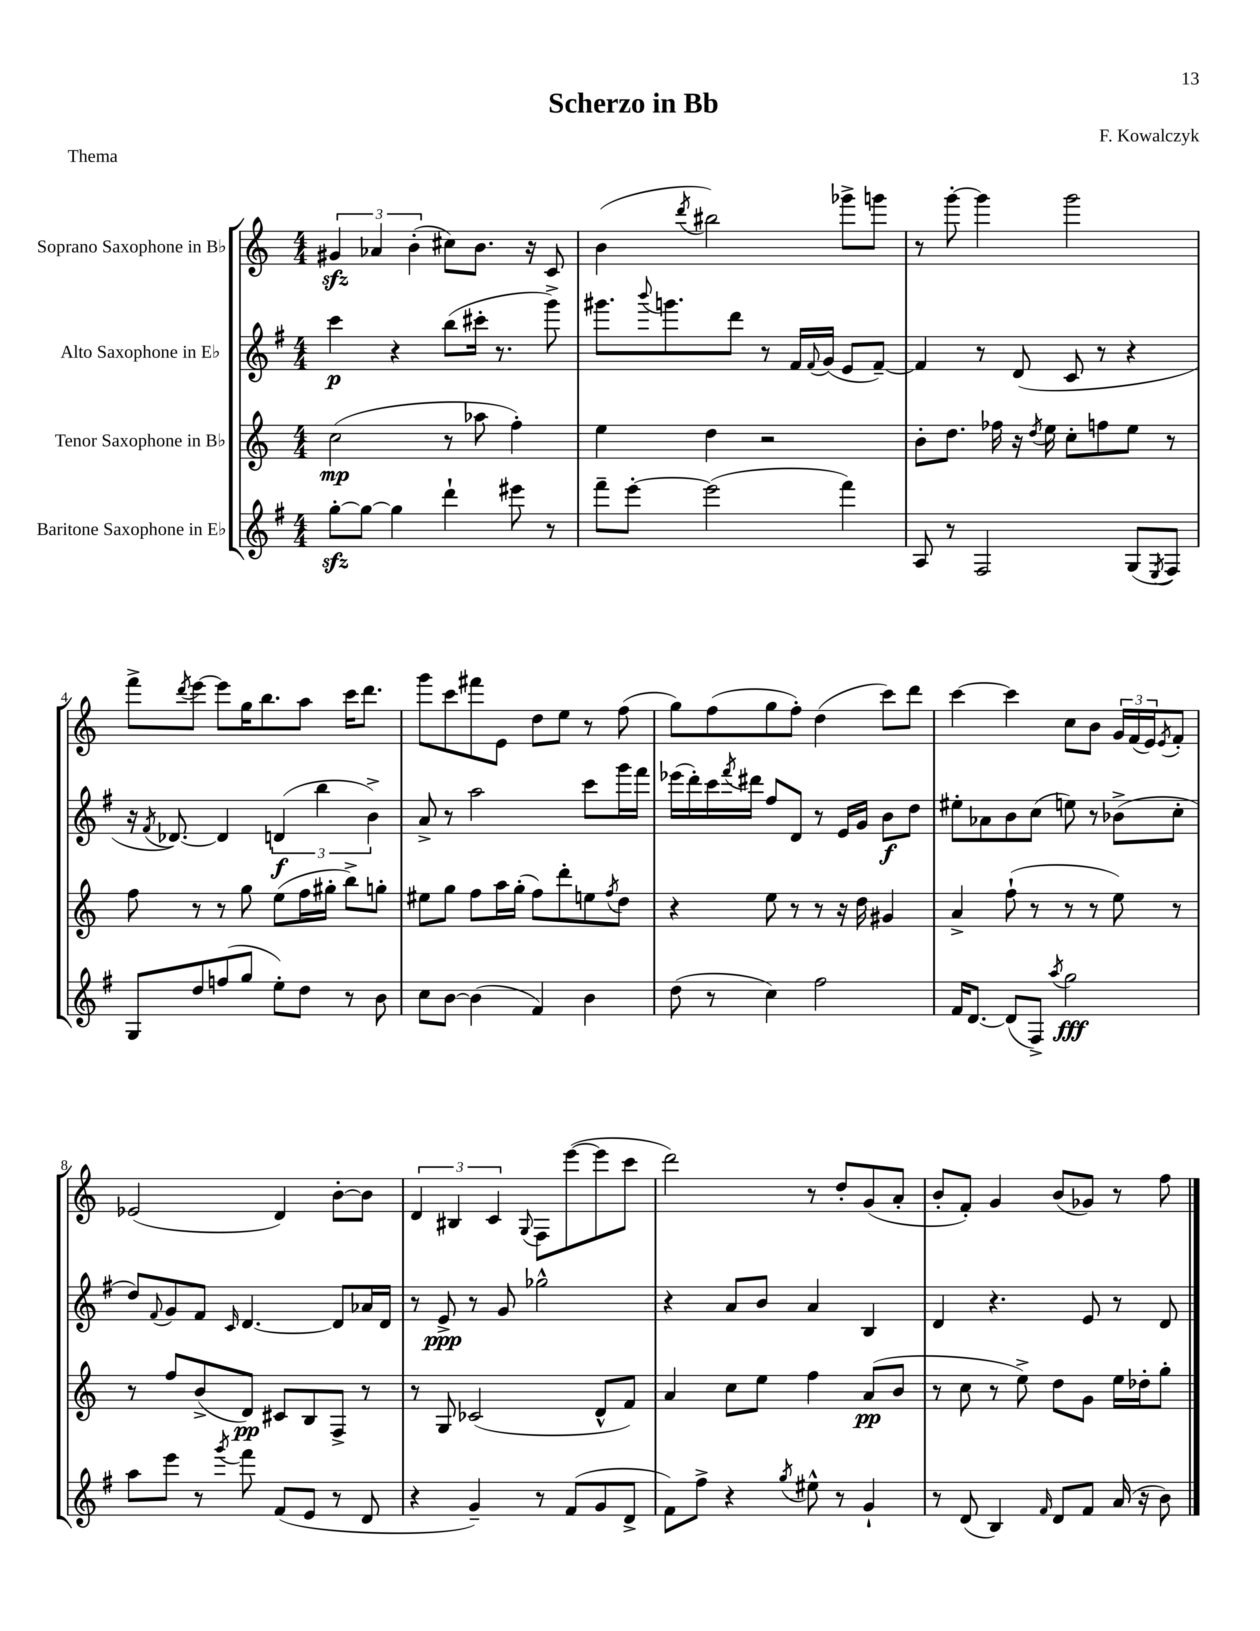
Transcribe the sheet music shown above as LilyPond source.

\header { title = "Scherzo in Bb" composer = "F. Kowalczyk" piece = "Thema" }
<<
\new StaffGroup <<
\new Staff = "s0" \with { instrumentName = "Soprano Saxophone in Bb" } {
    \clef treble \key c \major \numericTimeSignature \time 4/4
    \tuplet 3/2 { gis'4\sfz aes'4 b'4-.( } cis''8) b'8. r16 c'8 |
    b'4( \acciaccatura { d'''8 } bis''2) ges'''8-> g'''8 |
    r8 g'''8~-. g'''4 g'''2 |
    f'''8-> \acciaccatura { d'''8 } e'''8~ e'''8 g''16 b''8. a''8 c'''16 d'''8. |
    g'''8 c'''8 fis'''8 e'8 d''8 e''8 r8 f''8( |
    g''8) f''8( g''8 f''8-.) d''4( c'''8) d'''8 |
    c'''4~ c'''4 c''8 b'8 \tuplet 3/2 { g'16 f'16( e'16) } \acciaccatura { e'8 } f'8-. |
    ees'2( d'4) b'8~-. b'8 |
    \tuplet 3/2 { d'4 bis4 c'4 } \appoggiatura { g8 } f8 e'''8~( e'''8 c'''8 |
    d'''2) r8 d''8-. g'8( a'8-. |
    b'8-. f'8-.) g'4 b'8( ges'8) r8 f''8 \bar "|." |
}
\new Staff = "s1" \with { instrumentName = "Alto Saxophone in Eb" } {
    \clef treble \key g \major \numericTimeSignature \time 4/4
    c'''4\p r4 b''8( cis'''16-. r8. g'''8->) |
    gis'''8. \appoggiatura { b'''8 } g'''8. d'''8 r8 fis'16 \appoggiatura { fis'8 } g'16( e'8 fis'8~--) |
    fis'4 r8 d'8( c'8 r8 r4 |
    r16 \acciaccatura { fis'8 } des'8.~) des'4 \tuplet 3/2 { d'4\f( b''4 b'4->) } |
    a'8-> r8 a''2 c'''8 g'''16 fis'''16 |
    ees'''16( d'''16-.) c'''16 \acciaccatura { fis'''8 } dis'''16 fis''8 d'8 r8 e'16 g'16 b'8\f d''8 |
    eis''8-. aes'8 b'8 c''8( e''8) r8 bes'8->( c''8-. |
    d''8) \appoggiatura { fis'8 } g'8 fis'8 \grace { c'16 } d'4.~ d'8 aes'16 d'16 |
    r8 e'8->\ppp r8 g'8 ges''2-^ |
    r4 a'8 b'8 a'4 b4 |
    d'4 r4. e'8 r8 d'8 \bar "|." |
}
\new Staff = "s2" \with { instrumentName = "Tenor Saxophone in Bb" } {
    \clef treble \key c \major \numericTimeSignature \time 4/4
    c''2\mp( r8 aes''8 f''4-.) |
    e''4 d''4 r2 |
    b'8-. d''8. fes''16 r16 \acciaccatura { d''8 } e''16 c''8-. f''8 e''8 r8 |
    f''8 r8 r8 g''8 e''8( f''16 gis''16-. b''8->) g''8-. |
    eis''8 g''8 f''8 a''16 g''16-.( f''8) d'''8-. e''8 \acciaccatura { f''8 } d''8 |
    r4 e''8 r8 r8 r16 d''16 gis'4 |
    a'4-> f''8-!( r8 r8 r8 e''8) r8 |
    r8 f''8 b'8->( d'8\pp) cis'8 b8 f8-> r8 |
    r8 g8 ces'2( d'8-^ f'8) |
    a'4 c''8 e''8 f''4 a'8\pp( b'8 |
    r8 c''8 r8 e''8->) d''8 g'8 e''16 des''16-. g''8-. \bar "|." |
}
\new Staff = "s3" \with { instrumentName = "Baritone Saxophone in Eb" } {
    \clef treble \key g \major \numericTimeSignature \time 4/4
    g''8~-.\sfz g''8~ g''4 d'''4-! eis'''8 r8 |
    fis'''8-- e'''8~-. e'''2( fis'''4) |
    a8 r8 fis2 g8( \acciaccatura { e8 } fis8) |
    g8 d''8 f''8( g''8 e''8-.) d''8 r8 b'8 |
    c''8 b'8~ b'4( fis'4) b'4 |
    d''8( r8 c''4) fis''2 |
    fis'16 d'8.~ d'8( fis8->) \acciaccatura { a''8 } g''2\fff |
    a''8 e'''8 r8 \acciaccatura { g'''8 } fis'''8 fis'8( e'8 r8 d'8 |
    r4 g'4--) r8 fis'8( g'8 d'8-> |
    fis'8) fis''8-> r4 \acciaccatura { g''8 } eis''8-^ r8 g'4-! |
    r8 d'8( b4) \grace { fis'16 } d'8 fis'8 a'16( r16 b'8) \bar "|." |
}
>>
>>
